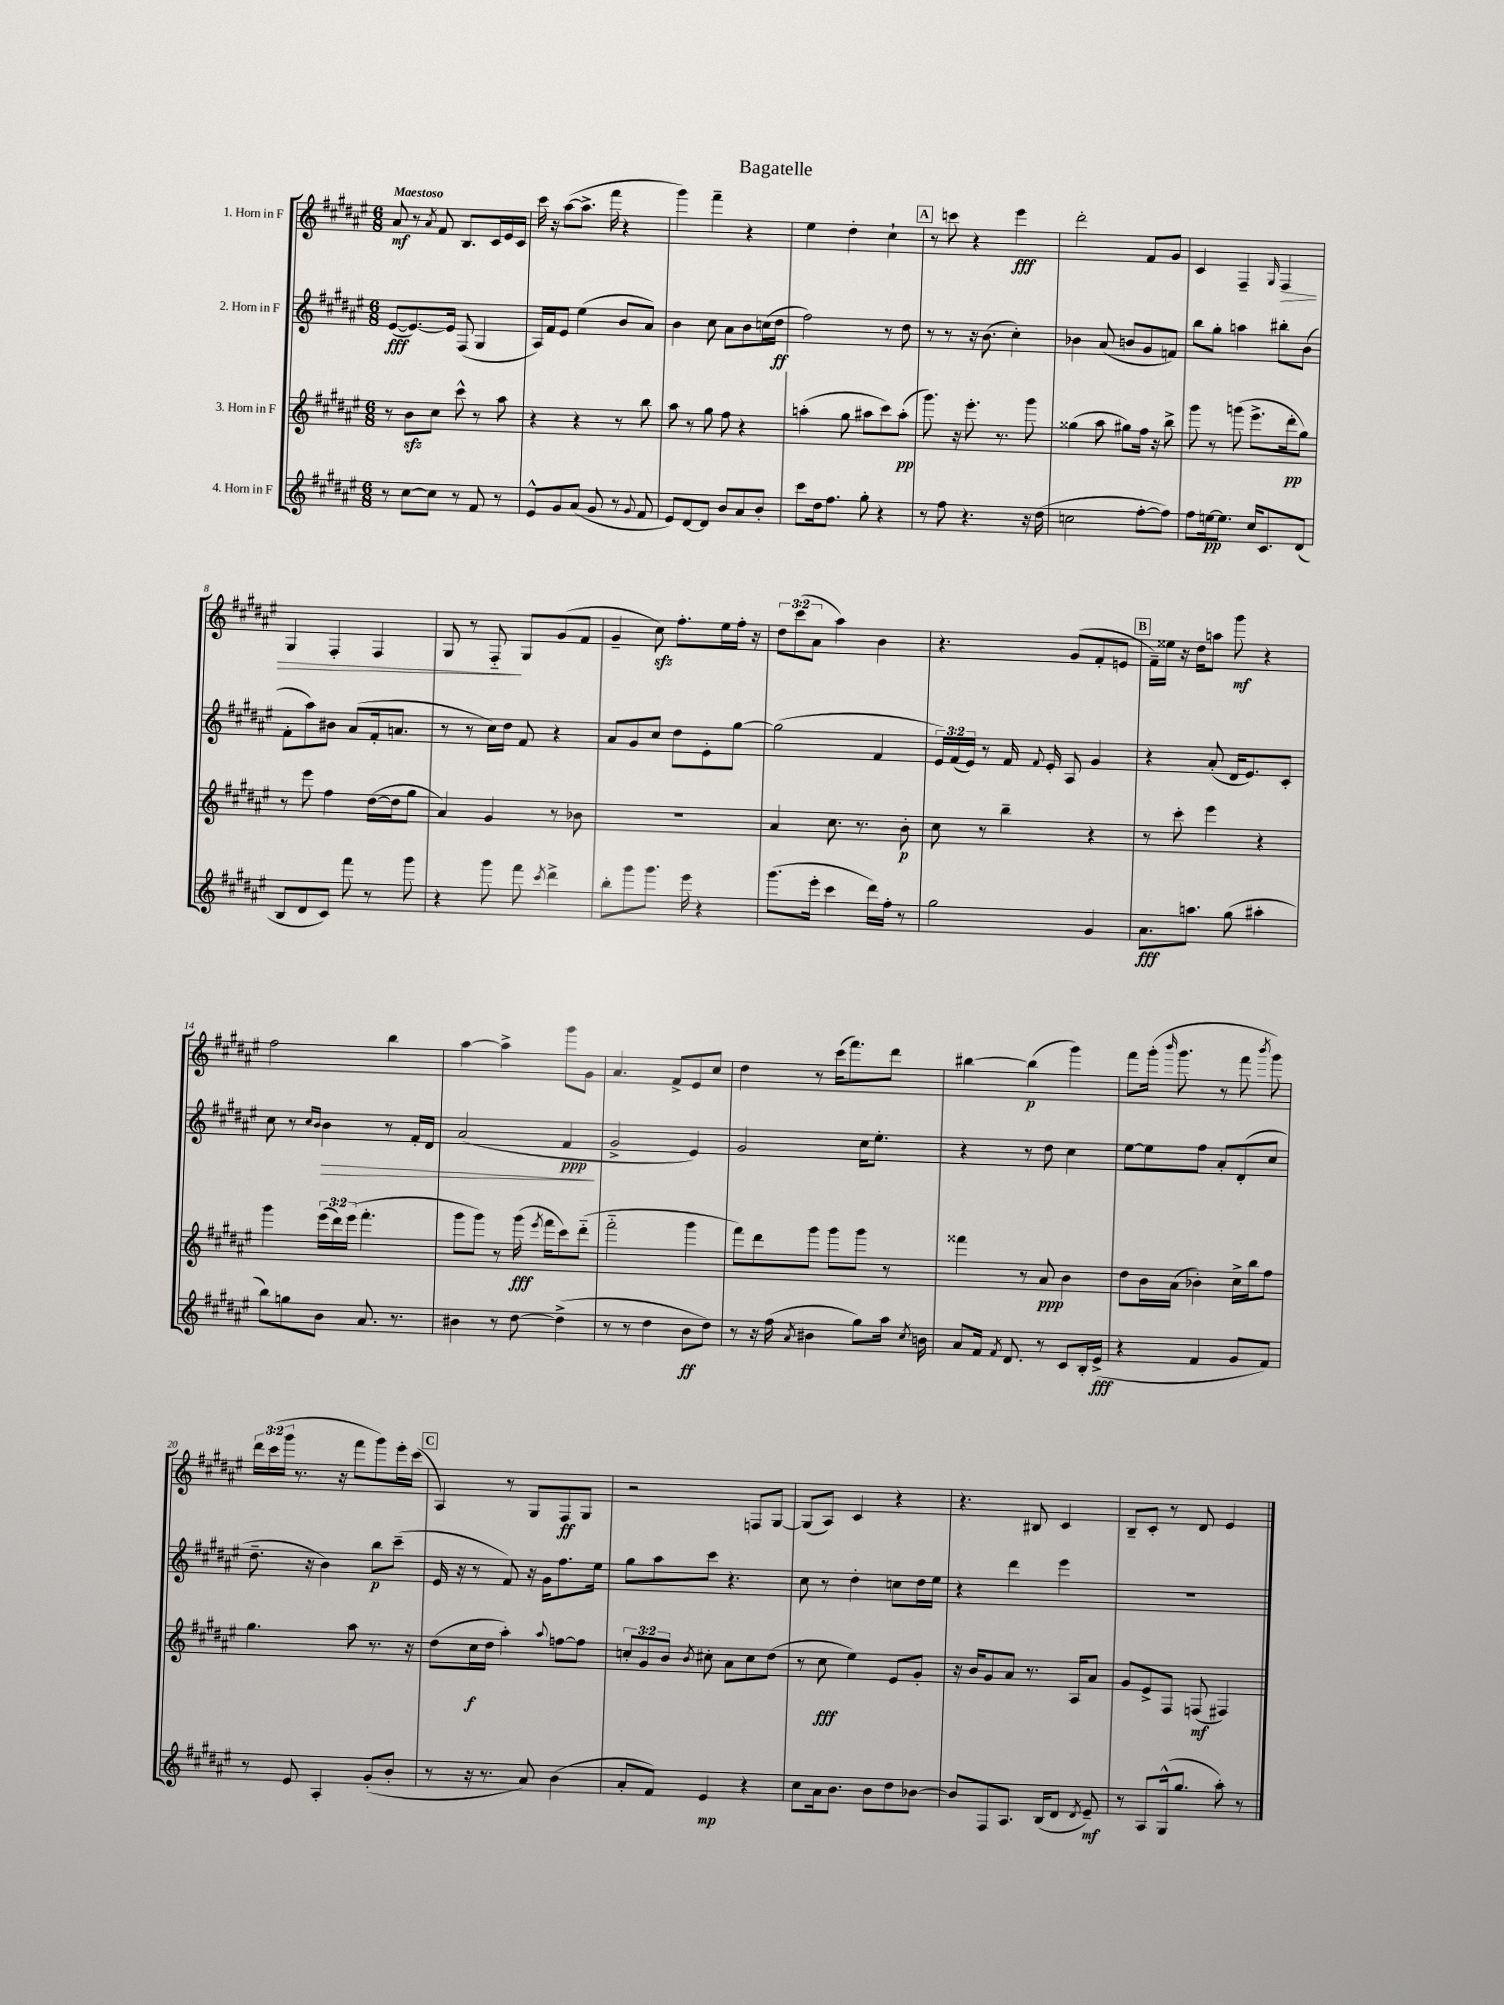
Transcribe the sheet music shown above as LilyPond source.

\header { title = "Bagatelle" }
<<
\new StaffGroup <<
\new Staff = "s0" \with { instrumentName = "1. Horn in F" } {
    \clef treble \key fis \major \numericTimeSignature \time 6/8 \override Staff.TupletNumber.text = #tuplet-number::calc-fraction-text \tempo "Maestoso"
    \autoBeamOff ais'8\mf r8 \acciaccatura { ais'8 } fis'8 b8.[ cis'16 eis'16 cis'16] |
    cis'''16 r16 ais''8[~( ais''8.]-> fis'''16 r4 |
    gis'''4) fis'''4-- r4 |
    eis''4 dis''4-. cis''4-! |
    \mark \markup { \box "A" } r8 c'''8 r4 eis'''4\fff |
    dis'''2-. fis'8[ gis'8] |
    cis'4 fis4-- \grace { gis16 } fis4\> |
    gis4 fis4-. fis4 |
    gis8 r8 fis8-_\! gis8[ gis'8( fis'8] |
    gis'4-- cis''8\sfz) fis''8.[-. eis''16 fis''16]-. r16 |
    \tuplet 3/2 { dis''8[ cis'''8( ais'8] } ais''4) b'4 |
    r4. gis'8[( fis'8-. e'8] |
    \mark \markup { \box "B" } fis'16[--) eisis''16] r16 dis''16[ a''8] gis'''8\mf r4 |
    fis''2 b''4 |
    ais''4~ ais''4-> gis'''8[ gis'8] |
    ais'4. fis'8[-> eis'8 cis''8] |
    dis''4 r8 cis'''16[( fis'''8.) dis'''8] |
    bis''4~ bis''4\p( gis'''4) |
    fis'''8[ gis'''16]-.( \grace { b'''16 } gis'''8. r8 fis'''8 \acciaccatura { b'''8 } gis'''8) |
    \tuplet 3/2 { dis'''16[ cis'''16( gis'''16] } r8. r16 fis'''8[ gis'''8) eis'''16-. cis'''16]( |
    \mark \markup { \box "C" } ais4) r8 gis8[ fis8\ff gis8] |
    r2 f8[ gis8]~ |
    gis8[( ais8]) cis'4 r4 |
    r4. bis8 cis'4 |
    b8[-- cis'8]-. r8 dis'8 eis'4 \bar "|." |
}
\new Staff = "s1" \with { instrumentName = "2. Horn in F" } {
    \clef treble \key fis \major \numericTimeSignature \time 6/8 \override Staff.TupletNumber.text = #tuplet-number::calc-fraction-text
    \autoBeamOff eis'8[~\fff( eis'8.~) eis'16] fis8( gis4 |
    ais16[) fis'16 eis'8] eis''4( b'8[ ais'8]) |
    b'4 cis''8 ais'8[ b'8 c''16( dis''16]\ff |
    fis''2) r8 dis''8 |
    \mark \markup { \box "A" } r8 r8 r16 b'8.( cis''4-.) |
    bes'4 ais'8( b'8[ gis'8 f'8]) |
    b''8[ gis''8]-. a''4 bis''8[-. b'8]( |
    fis'8[-. ais''8) bis'8] ais'8[( fis'16-. a'8.] |
    r8 r8 cis''16[) dis''16] fis'8 r4 |
    ais'8[ gis'8 cis''8] dis''8[ eis'8-. gis''8]~ |
    gis''2( fis'4 |
    \tuplet 3/2 { eis'16[) fis'16( eis'16]) } r8 fis'16 \appoggiatura { fis'8 } eis'16-. ais8 gis'4 |
    \mark \markup { \box "B" } r4 ais'8-.( dis'16[ eis'8.) cis'8]-. |
    cis''8 r8 \grace { cis''16[ b'16] } b'4\> r8 fis'16[-. dis'16] |
    ais'2( fis'4\ppp\! |
    gis'2-> eis'4) |
    gis'2 cis''16[ eis''8.]-. |
    r4 r8 dis''8 cis''4 |
    eis''8[~ eis''8 fis''8] ais'8[-. dis'8-.( cis''8] |
    dis''8.-- r16 b'4) b''8[\p cis'''8]--( |
    \mark \markup { \box "C" } eis'16 r16 r8 fis'8) r16 gis'16[ fis''8. eis''16] |
    gis''8[ ais''8 cis'''8] r4. |
    cis''8 r8 dis''4-. c''8[ dis''16 eis''16] |
    r4 dis'''4 eis'''4 |
    R2. \bar "|." |
}
\new Staff = "s2" \with { instrumentName = "3. Horn in F" } {
    \clef treble \key fis \major \numericTimeSignature \time 6/8 \override Staff.TupletNumber.text = #tuplet-number::calc-fraction-text
    \autoBeamOff r8 b'8[\sfz cis''8] cis'''8-^ r8 ais''8 |
    r4 r4 r8 b''8 |
    ais''8 r8 gis''8 fis''8 r4 |
    a''4-.( gis''8 ais''8[ cis'''8) ais''8]-.\pp( |
    \mark \markup { \box "A" } gis'''8.) r16 eis'''8.-. r8. gis'''8 |
    gisis''4( ais''8 gis''8[) fis''16] r16 b''8-> |
    gis'''8 r8 g'''8( eis'''8.[-> dis'''16-.\pp gis''8]) |
    r8 eis'''8 fis''4 dis''16[~( dis''16 gis''8] |
    ais'4) gis'4 r8 bes'8 |
    R2. |
    ais'4 cis''8. r8. b'8-.\p |
    cis''8 r8 b''4-- r4 |
    \mark \markup { \box "B" } r8 cis'''8-. eis'''4 r4 |
    gis'''4 \tuplet 3/2 { eis'''16[( dis'''16) eis'''16]( } fis'''4.-. |
    gis'''8[ gis'''8]) r8 gis'''16\fff( \acciaccatura { eis'''8 } fis'''16[ cis'''8) dis'''8]-_( |
    fis'''2-_ gis'''4 |
    fis'''8[) dis'''8 gis'''8] gis'''8[ gis'''8] r8 |
    fisis'''4 r8 ais'8\ppp b'4 |
    dis''8[ b'16 ais'16]( bes'4-.) cis''16[-> b''16 fis''8] |
    gis''4. ais''8 r8. r16 |
    \mark \markup { \box "C" } dis''8[( cis''16\f dis''16] ais''4-.) \appoggiatura { ais''8 } f''8[~ f''8] |
    \tuplet 3/2 { c''8[-. gis'8 b'8] } \acciaccatura { b'8 } cis''8-. ais'8[ cis''8 dis''8]( |
    r8 cis''8\fff eis''4) eis'8[ gis'8]-. |
    r16 b'16[ gis'8 ais'8] r8. ais16[ ais'8] |
    gis'8[ eis'8-> fis8] f8\mf( fis4) \bar "|." |
}
\new Staff = "s3" \with { instrumentName = "4. Horn in F" } {
    \clef treble \key fis \major \numericTimeSignature \time 6/8
    \autoBeamOff r8 cis''8[~ cis''8] r8 fis'8 r8 |
    eis'8[-^ gis'8 ais'8]( gis'8 r8 \appoggiatura { gis'8 } fis'8 |
    eis'8[) dis'8~ dis'8] b'8[ ais'8 b'8]-. |
    cis'''8[ dis''16 fis''8.] gis''8-. r4 |
    \mark \markup { \box "A" } r8 fis''8 r4. r16 dis''16( |
    c''2 fis''8[~-. fis''8]) |
    fis''8[ e''16~\pp e''8.] cis''16[ cis'8. dis'8]( |
    b8[ dis'8 cis'8]) fis'''8 r8 gis'''8 |
    r4 gis'''8 fis'''8 \acciaccatura { cis'''8 } dis'''4-> |
    b''8[-. gis'''8 gis'''8.] eis'''16 r4 |
    gis'''8.[( eis'''16]-. cis'''4 dis'''16[) fis''16]-. r8 |
    gis''2 gis'4 |
    \mark \markup { \box "B" } ais'8.[\fff a''8.] gis''8( ais''4-. |
    b''8[) g''8 b'8] ais'8. r8. |
    bis'4 r8 dis''8~ dis''4->( |
    r8 r8 dis''4 b'8[\ff dis''8]) |
    r8 r16 fis''16( \acciaccatura { ais'8 } bis'4 gis''8[) ais''16] \acciaccatura { cis''8 } b'16 |
    ais'8[ fis'16] \acciaccatura { fis'8 } dis'8. r8 cis'8[ b16-. eis'16]->\fff( |
    r4 fis'4 gis'8[ fis'8]) |
    r8 eis'8 ais4-. gis'8[-.( b'8]-. |
    \mark \markup { \box "C" } r8 r16 r8. ais'8) b'4( |
    ais'8[-. fis'8]) eis'4\mp r4 |
    cis''8[ ais'16 b'8.] b'8[ dis''8 bes'8]~ |
    bes'8[ fis8 ais8.] b16[( dis'8] \acciaccatura { dis'8 } eis'8--\mf) |
    r8 ais8[ gis16-^( gis''8.] ais''8-.) r8 \bar "|." |
}
>>
>>
